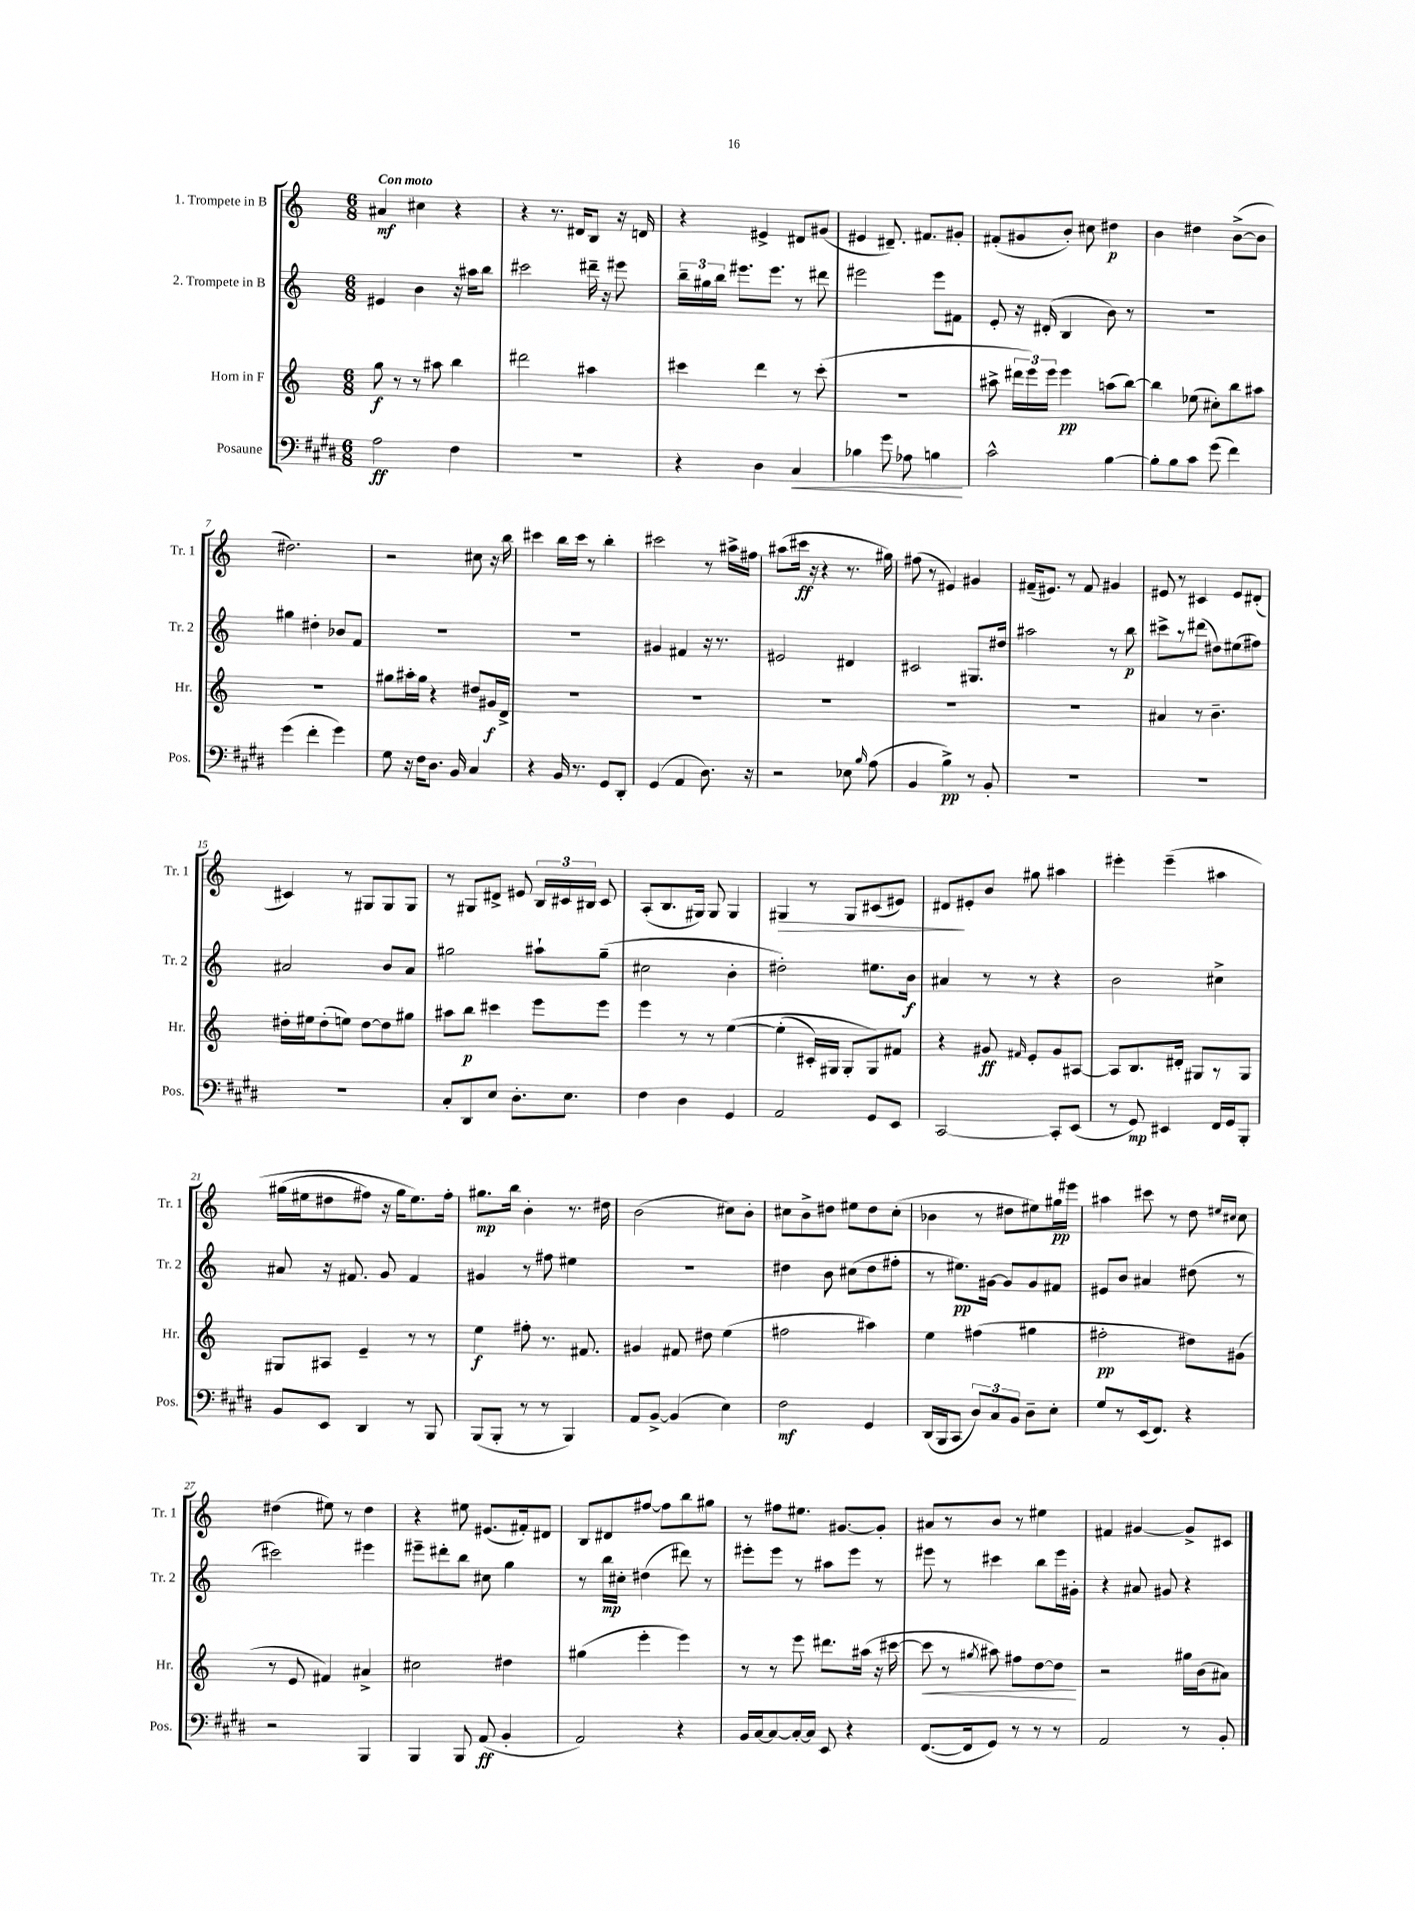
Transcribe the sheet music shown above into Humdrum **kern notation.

**kern	**kern	**kern	**kern
*staff4	*staff3	*staff2	*staff1
*clefF4	*clefG2	*clefG2	*clefG2
*k[f#c#g#d#]	*k[]	*k[]	*k[]
*M6/8	*M6/8	*M6/8	*M6/8
2A	8gg	4e#	4a#
.	8r	.	.
.	8r	4b	4cc#
.	8aa#	.	.
4F#	4bb	16r	4r
.	.	16aa#	.
.	.	8bb	.
=	=	=	=
2.r	2ddd#	2ccc#	4r
.	.	.	8.r
.	.	.	16d#
.	4aa#	16ddd#~	8B
.	.	16r	.
.	.	8eee#	16r
.	.	.	16d
=	=	=	=
4r	4ccc#	24bb~	4r
.	.	24gg#	.
.	.	24bb	.
.	.	8.eee#	.
4D#	4ddd	.	4e#^
.	.	8.eee#	.
4C#	8r	8r	8d#
.	(8ccc#'	8ddd#	(8g#
=	=	=	=
4B-	2.r	2eee#	4e#
8g#	.	.	8.d#~)
8A-	.	.	.
.	.	.	8.f#
4B	.	8eee#	.
.	.	8f#	8g#'
=	=	=	=
2c#^^	8aa#^	8e'	(8f#'
.	24ddd#	16r	8g#
.	24eee)	.	.
.	.	(16d#'	.
.	24eee	.	.
.	4eee	4B	8b')
.	.	.	8cc#
[4B	(8aa	8b)	4dd#
.	[8bb)	8r	.
=	=	=	=
8B']	4bb]	2.r	4b
8B	.	.	.
8c#	(8ee-	.	4dd#
(8g#	8cc#')	.	.
4f#)	8bb	.	([8b^
.	8aa#	.	8b]
=	=	=	=
(4g#	2.r	4gg#	2.dd#)
4f#'	.	4dd#'	.
4g#)	.	8b-	.
.	.	8f	.
=	=	=	=
8G#	8gg#	2.r	2r
16r	16aa#'	.	.
16F#	16gg#	.	.
8.D#	4r	.	.
16BB	.	.	.
4C#	8dd#	.	8cc#
.	16g#	.	16r
.	16d^	.	16bb
=	=	=	=
4r	2.r	2.r	4ccc#
16BB	.	.	16bb
8.r	.	.	16ccc#
.	.	.	8r
8GG#	.	.	4bb'
8DD#'	.	.	.
=	=	=	=
(4GG#	2.r	4g#	2ccc#
4AA	.	4f#	.
8.D#)	.	16r	8r
.	.	8.r	.
.	.	.	16aa#^
16r	.	.	16ff#
=	=	=	=
2r	2.r	2e#	(8aa#
.	.	.	16ccc#
.	.	.	16r
.	.	.	4r
8E-	.	4d#	8.r
16qqB	.	.	.
(8A	.	.	.
.	.	.	16gg#)
=	=	=	=
4BB	2.r	2c#	(8ff#
.	.	.	8r
4B^)	.	.	4e#)
8r	.	8.G#	4g#
8BB'	.	.	.
.	.	16dd#	.
=	=	=	=
2.r	2.r	2aa#	(16f#~
.	.	.	8.e#)
.	.	.	8r
.	.	.	8f#
.	.	8r	4g#
.	.	8bb	.
=	=	=	=
2.r	4a#	8ccc#^	8e#
.	.	8r	8r
.	8r	(8ddd#	4c#
.	4.b~	8dd#)	.
.	.	(8ee#	8e#
.	.	8ff#)	(8d#'
=	=	=	=
2.r	16dd#'	2a#	4c#)
.	16ee#	.	.
.	(8dd#'	.	.
.	8ee)	.	8r
.	[8dd#	.	8G#
.	8dd#]	8b	8G#
.	8gg#	8a#	8G#
=	=	=	=
8C#'	8aa#	2gg#	8r
8DD#	8bb	.	8G#
8E	4ccc#	.	8d#^
8.D#'	.	.	8e#
.	8eee	8aa#`	24B
.	.	.	24c#
8.E	.	.	.
.	.	.	24B#
.	8eee	(8gg#~	8c#
=	=	=	=
4F#	4eee	2cc#	(8A'
.	.	.	8.B
4D#	8r	.	.
.	.	.	16G#)
.	8r	.	8G#
4GG#	&([4ee	4b'	4G#
=	=	=	=
2AA	(4ee']	2dd#')	4G#
.	16c#')	.	8r
.	16G#	.	.
.	8G#'	.	8G#
8GG#	8G#&)	8.ee#	(8c#
8EE	8f#	.	8e#)
.	.	16b	.
=	=	=	=
[2CC#	4r	4a#	8d#
.	.	.	8e#'
.	8g#	8r	8b
.	16qqf#	.	.
.	8e'	8r	8gg#
8CC#']	8g#	4r	4aa#
(8EE	[8A#	.	.
=	=	=	=
8r	8A#]	2b	4eee#'
8GG#)	8.B	.	.
4EE#	.	.	&(4eee#~
.	16d#'	.	.
.	8G#	.	.
16FF#	8r	4cc#^	4aa#
16GG#	.	.	.
8BBB'	8G#	.	.
=	=	=	=
8BB	8G#	8a#	(16gg#
.	.	.	16ee#
8EE	8A#	16r	8dd#
.	.	8.f#	.
4DD#	4e~	.	8ff#)
.	.	8g	16r
.	.	.	16gg#
8r	8r	4f#	8.ee#&)
8BBB	8r	.	.
.	.	.	16ff#'
=	=	=	=
(8BBB	4ee	4g#	8.gg#
8BBB'	.	.	.
.	.	.	16bb
8r	8ff#'	8r	4b'
8r	8.r	8ff#	.
4BBB)	.	4ee#	8.r
.	8.f#	.	.
.	.	.	16dd#
=	=	=	=
8AA	4g#	2.r	(2b
[8BB^	.	.	.
(4BB]	8f#	.	.
.	8dd#	.	.
4E)	(4ee	.	8cc#)
.	.	.	8b'
=	=	=	=
2F#	2ff#	4dd#	8cc#
.	.	.	8b^
.	.	8b	8dd#
.	.	(8cc#	8ee#
4GG#	4aa#)	8dd#	8dd#
.	.	8ff#'	(8cc#'
=	=	=	=
(16DD#	4ee	8r	4b-
16BBB	.	.	.
8CC#	.	8.ee#)	.
12D#)	(4ff#	.	8r
.	.	[16g#	.
12C#	.	.	.
.	.	8g#]	8dd#
12BB	.	.	.
8D#~	4gg#	8g#	8ee#)
8E'	.	8f#	16gg#
.	.	.	16eee#
=	=	=	=
8G#	2ff#'	8e#	4aa#
8r	.	8b	.
(16EE	.	4a#	8ccc#
8.FF#)	.	.	.
.	.	.	8r
4r	8dd#)	(8dd#	8dd
.	.	.	16qqee#
.	.	.	16qqcc#
.	(8g#	8r	8cc#
=	=	=	=
2r	8r	2ccc#)	(4dd#
.	8e	.	.
.	4f#)	.	8ee#)
.	.	.	8r
4BBB	4a#^	4eee#	4dd#
=	=	=	=
4BBB	2cc#	8eee#~	4r
.	.	8ddd#'	.
8BBB	.	8bb	8ee#
(8AA	.	8cc#	(8.e#
4BB'	4dd#	4gg	.
.	.	.	16f#')
.	.	.	8d#
=	=	=	=
2AA)	(4gg#	8r	8B
.	.	16bb	8d#
.	.	16cc#'	.
.	4eee'	(4dd#	[8ff#
.	.	.	8ff#]
4r	4eee)	8ddd#)	8bb
.	.	8r	8gg#
=	=	=	=
16BB	8r	8eee#'	8r
[16C#	.	.	.
8C#_	8r	8eee#	8ff#
16C#'_	8eee	8r	8.ee#
16C#]	.	.	.
8EE	8.ddd#	8aa#	.
.	.	.	[8.g#
4r	.	8eee#	.
.	(16aa#	.	.
.	16r	8r	8g#']
.	[16ccc#	.	.
=	=	=	=
([8.FF#	8ccc#]	8eee#	8a#
.	8r	8r	8r
16FF#]	.	.	.
.	8qgg#	.	.
8GG#)	8aa#)	4ccc#	8b
8r	8ff#	.	8r
8r	[8dd	8bb	4ee#
8r	8dd]	16eee#	.
.	.	16g#'	.
=	=	=	=
2AA	2r	4r	4f#
.	.	8a#	[4g#
.	.	8g#	.
8r	16gg#	4r	8g#^]
.	(16b	.	.
8BB'	8a#)	.	8c#
==	==	==	==
*-	*-	*-	*-
